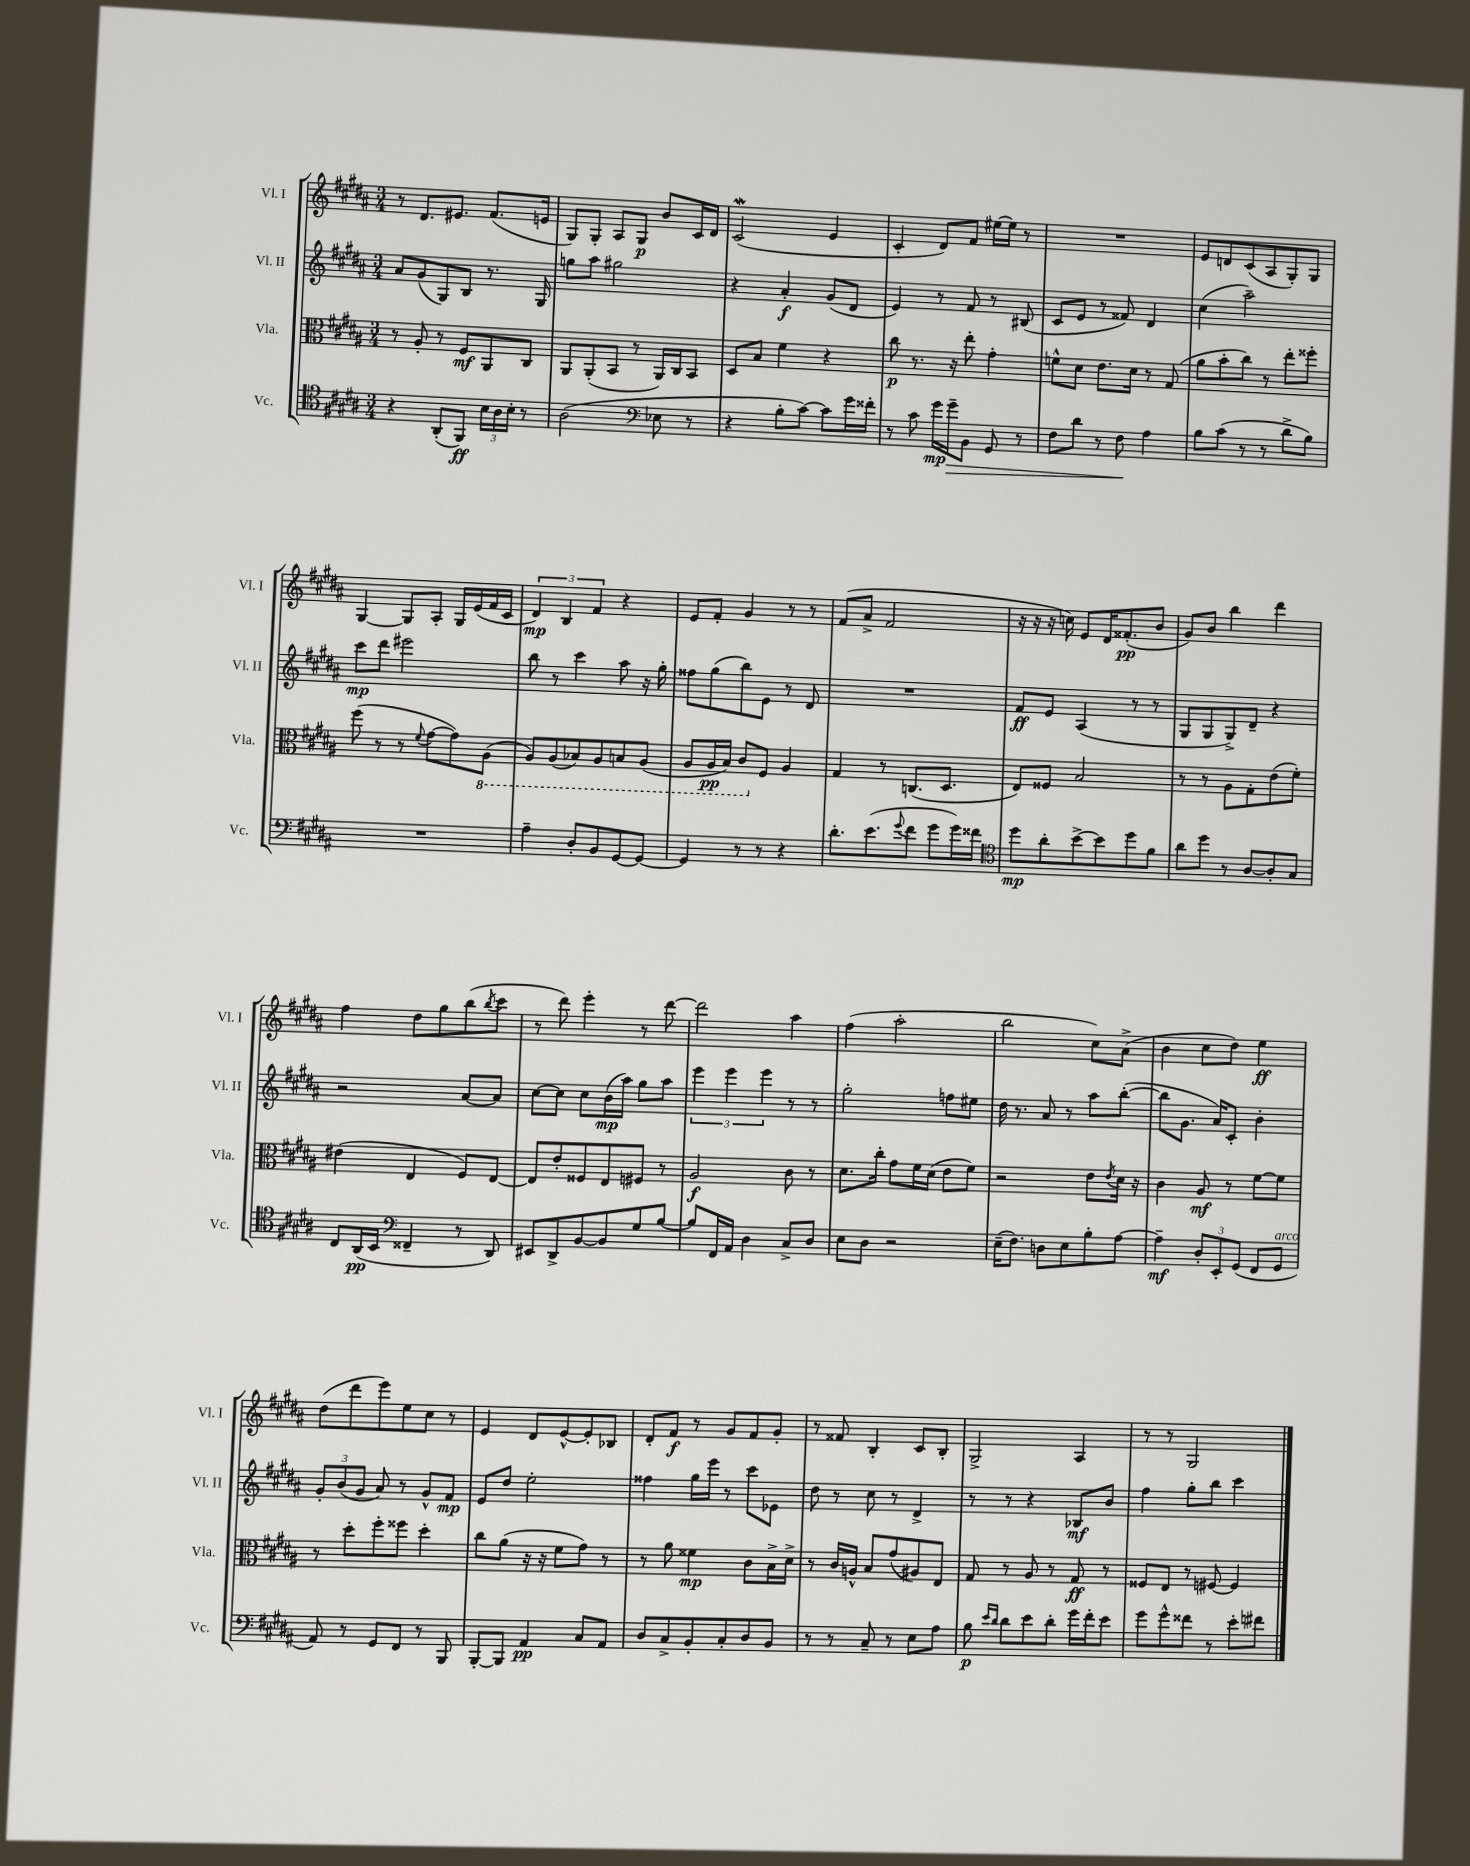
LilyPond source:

<<
\new StaffGroup <<
\new Staff = "s0" \with { instrumentName = "Vl. I" shortInstrumentName = "Vl. I" } {
    \clef treble \key b \major \numericTimeSignature \time 3/4
    r8 dis'8. eis'8. fis'8.( e'16 |
    gis8) gis8-. ais8 gis8\p b'8 cis'16 dis'16 |
    cis'2\mordent( e'4 |
    cis'4-. dis'8) fis'8 eis''16~ eis''16 r8 |
    R2. |
    e'8 d'8 cis'8( ais8 gis8-.) gis8 |
    gis4~ gis8 ais8-. gis16 e'16( fis'16 cis'16 |
    \tuplet 3/2 { dis'4\mp) b4 fis'4 } r4 |
    e'8 fis'8-. gis'4 r8 r8 |
    fis'8( ais'8-> fis'2 |
    r16 r16 r16 c''16) e'8 dis'16 fisis'8.-.\pp( b'8 |
    gis'8) b'8 b''4 dis'''4 |
    fis''4 dis''8 gis''8 b''8( \acciaccatura { b''8 } cis'''8 |
    r8 dis'''8) e'''4-. r8 dis'''8~ |
    dis'''2 ais''4 |
    fis''4( ais''2-. |
    b''2 cis''8) ais'8->( |
    b'4 cis''8 dis''8) e''4\ff |
    dis''8( dis'''8 e'''8) e''8 cis''8 r8 |
    e'4 dis'8 e'8~-^ e'8-. bes8 |
    dis'8-. fis'8\f r8 gis'8 fis'8 gis'8-. |
    r8 fisis'8 b4-. cis'8 b8-. |
    gis2-> ais4 |
    r8 r8 gis2 \bar "|." |
}
\new Staff = "s1" \with { instrumentName = "Vl. II" shortInstrumentName = "Vl. II" } {
    \clef treble \key b \major \numericTimeSignature \time 3/4
    ais'8 gis'8( gis8) b8 r8. gis16 |
    g''8 ais''8 gis''2 |
    r4 ais'4-.\f gis'8( dis'8 |
    e'4) r8 fis'8 r8 bis8( |
    cis'8 e'8 r8 fisis'8) dis'4 |
    cis''4( ais''2--) |
    cis'''8\mp dis'''8 eis'''2 |
    b''8 r8 cis'''4 ais''8 r16 gis''16-. |
    fisis''8 gis''8( b''8) e'8 r8 dis'8 |
    R2. |
    fis'8\ff e'8 ais4( r8 r8 |
    gis8 gis8 gis8->) dis'8-- r4 |
    r2 ais'8~ ais'8 |
    cis''8~ cis''8 cis''8 b'16\mp( ais''16) gis''8 ais''8 |
    \tuplet 3/2 { e'''4 e'''4 e'''4 } r8 r8 |
    gis''2-. f''8 eis''8 |
    dis''16 r8. ais'8 r8 ais''8 b''8~-.( |
    b''8 gis'8. ais'16) cis'8-. b'4-. |
    \tuplet 3/2 { gis'8-. b'8( gis'8 } ais'8) r8 gis'8-^ fis'8\mp |
    e'8 dis''8 e''2-. |
    fisis''4 gis''16 e'''16 r8 cis'''8 ees'8 |
    dis''8 r8 cis''8 r8 dis'4-> |
    r8 r8 r4 bes8\mf b'8 |
    fis''4 gis''8-. b''8 cis'''4 \bar "|." |
}
\new Staff = "s2" \with { instrumentName = "Vla." shortInstrumentName = "Vla." } {
    \clef alto \key b \major \numericTimeSignature \time 3/4
    r8 ais8-. r8 fis8\mf ais,8 cis8 |
    ais,8 ais,8-.( b,8 r8 ais,16) cis16 b,8 |
    dis8 b8 fis'4 r4 |
    cis''8\p r8. r16 e''8-. gis'4-. |
    f'8-^ dis'8 e'8. dis'16 r8 gis8( |
    ais'8 b'8-. cis''8) r8 e''8-. fisis''8-. |
    fis''8( r8 r8 \appoggiatura { fis'8 } gis'8~ gis'8) \ottava #-1 ais,8( |
    ais,8) ais,8( bes,8) ais,8 b,8 ais,8( |
    ais,8 ais,16\pp b,16) cis8 \ottava #0 fis8 ais4 |
    gis4 r8 c8.( dis8. |
    e8) fisis8 b2 |
    r8 r8 ais8 gis8-. e'8( fis'8-.) |
    eis'4( e4 fis8) e8~ |
    e8 e'8-. fisis8 e8 fis8 r8 |
    ais2\f cis'8 r8 |
    dis'8. cis''16-. gis'8 fis'16 dis'16( e'8 fis'8) |
    r2 e'8 \acciaccatura { e'8 } dis'16 r16 |
    cis'4 ais8\mf r8 fis'8~ fis'8 |
    r8 dis''8-. fis''8-. fisis''8 dis''4-. |
    cis''8 ais'8( r16 r16 fis'8 gis'8) r8 |
    r8 ais'8 fisis'4\mp cis'8 b16-> dis'16-> |
    r8 cis'16 a16-^ b8 gis'8( ais8) e8 |
    gis8 r8 ais8 r8 gis8\ff r8 |
    fisis8 e8 r8 fis8~ fis4 \bar "|." |
}
\new Staff = "s3" \with { instrumentName = "Vc." shortInstrumentName = "Vc." } {
    \clef tenor \key b \major \numericTimeSignature \time 3/4
    r4 ais,8-.( fis,8\ff) \tuplet 3/2 { b16 ais16 b16-. } r8 |
    ais2( \clef bass ees8 r8 |
    r4 b8-. cis'8~) cis'8 gis'16 fisis'16-. |
    r8 cis'8 gis'16\mp gis'16--\> b,8 gis,8 r8 |
    fis8 dis'8 r8 fis8\! ais4 |
    b8 cis'8( r8 r8 dis'8-> b8) |
    R2. |
    ais4-- dis8-. b,8 gis,8~ gis,8~ |
    gis,4 r8 r8 r4 |
    dis'8.-. e'8.( \appoggiatura { gis'8 } fis'8 gis'8 gis'16) fisis'16 |
    \clef tenor dis''8\mp ais'8-. b'8~-> b'8 dis''8 fis'8 |
    ais'8 dis''8 r8 ais8~ ais8-. gis8 |
    cis8 ais,16\pp( b,16 \clef bass fisis,4-- r8 dis,8) |
    eis,8 dis,8-> b,8~ b,8 gis8 b8~ |
    b8 fis,16 ais,16 dis4 cis8-> dis8 |
    e8 dis8 r2 |
    e16--( fis8.) d8 e8 b8-. ais8~ |
    ais4--\mf \tuplet 3/2 { dis8-. e,8-. gis,8( } fis,8 gis,8^\markup { \italic "arco" } |
    ais,8) r8 gis,8 fis,8 r8 b,,8 |
    b,,8~-. b,,8 ais,4\pp cis8 ais,8 |
    dis8 cis8-> b,8-. cis8-. dis8 b,8 |
    r8 r8 cis8-- r8 e8 ais8 |
    b8\p \grace { e'16 dis'16 } dis'8 e'8 dis'8-. gis'16 fis'16-. e'8 |
    gis'8 gis'8-^ fisis'8 r8 e'8-. fis'8 \bar "|." |
}
>>
>>
\layout { \context { \Score \remove "Bar_number_engraver" } }
